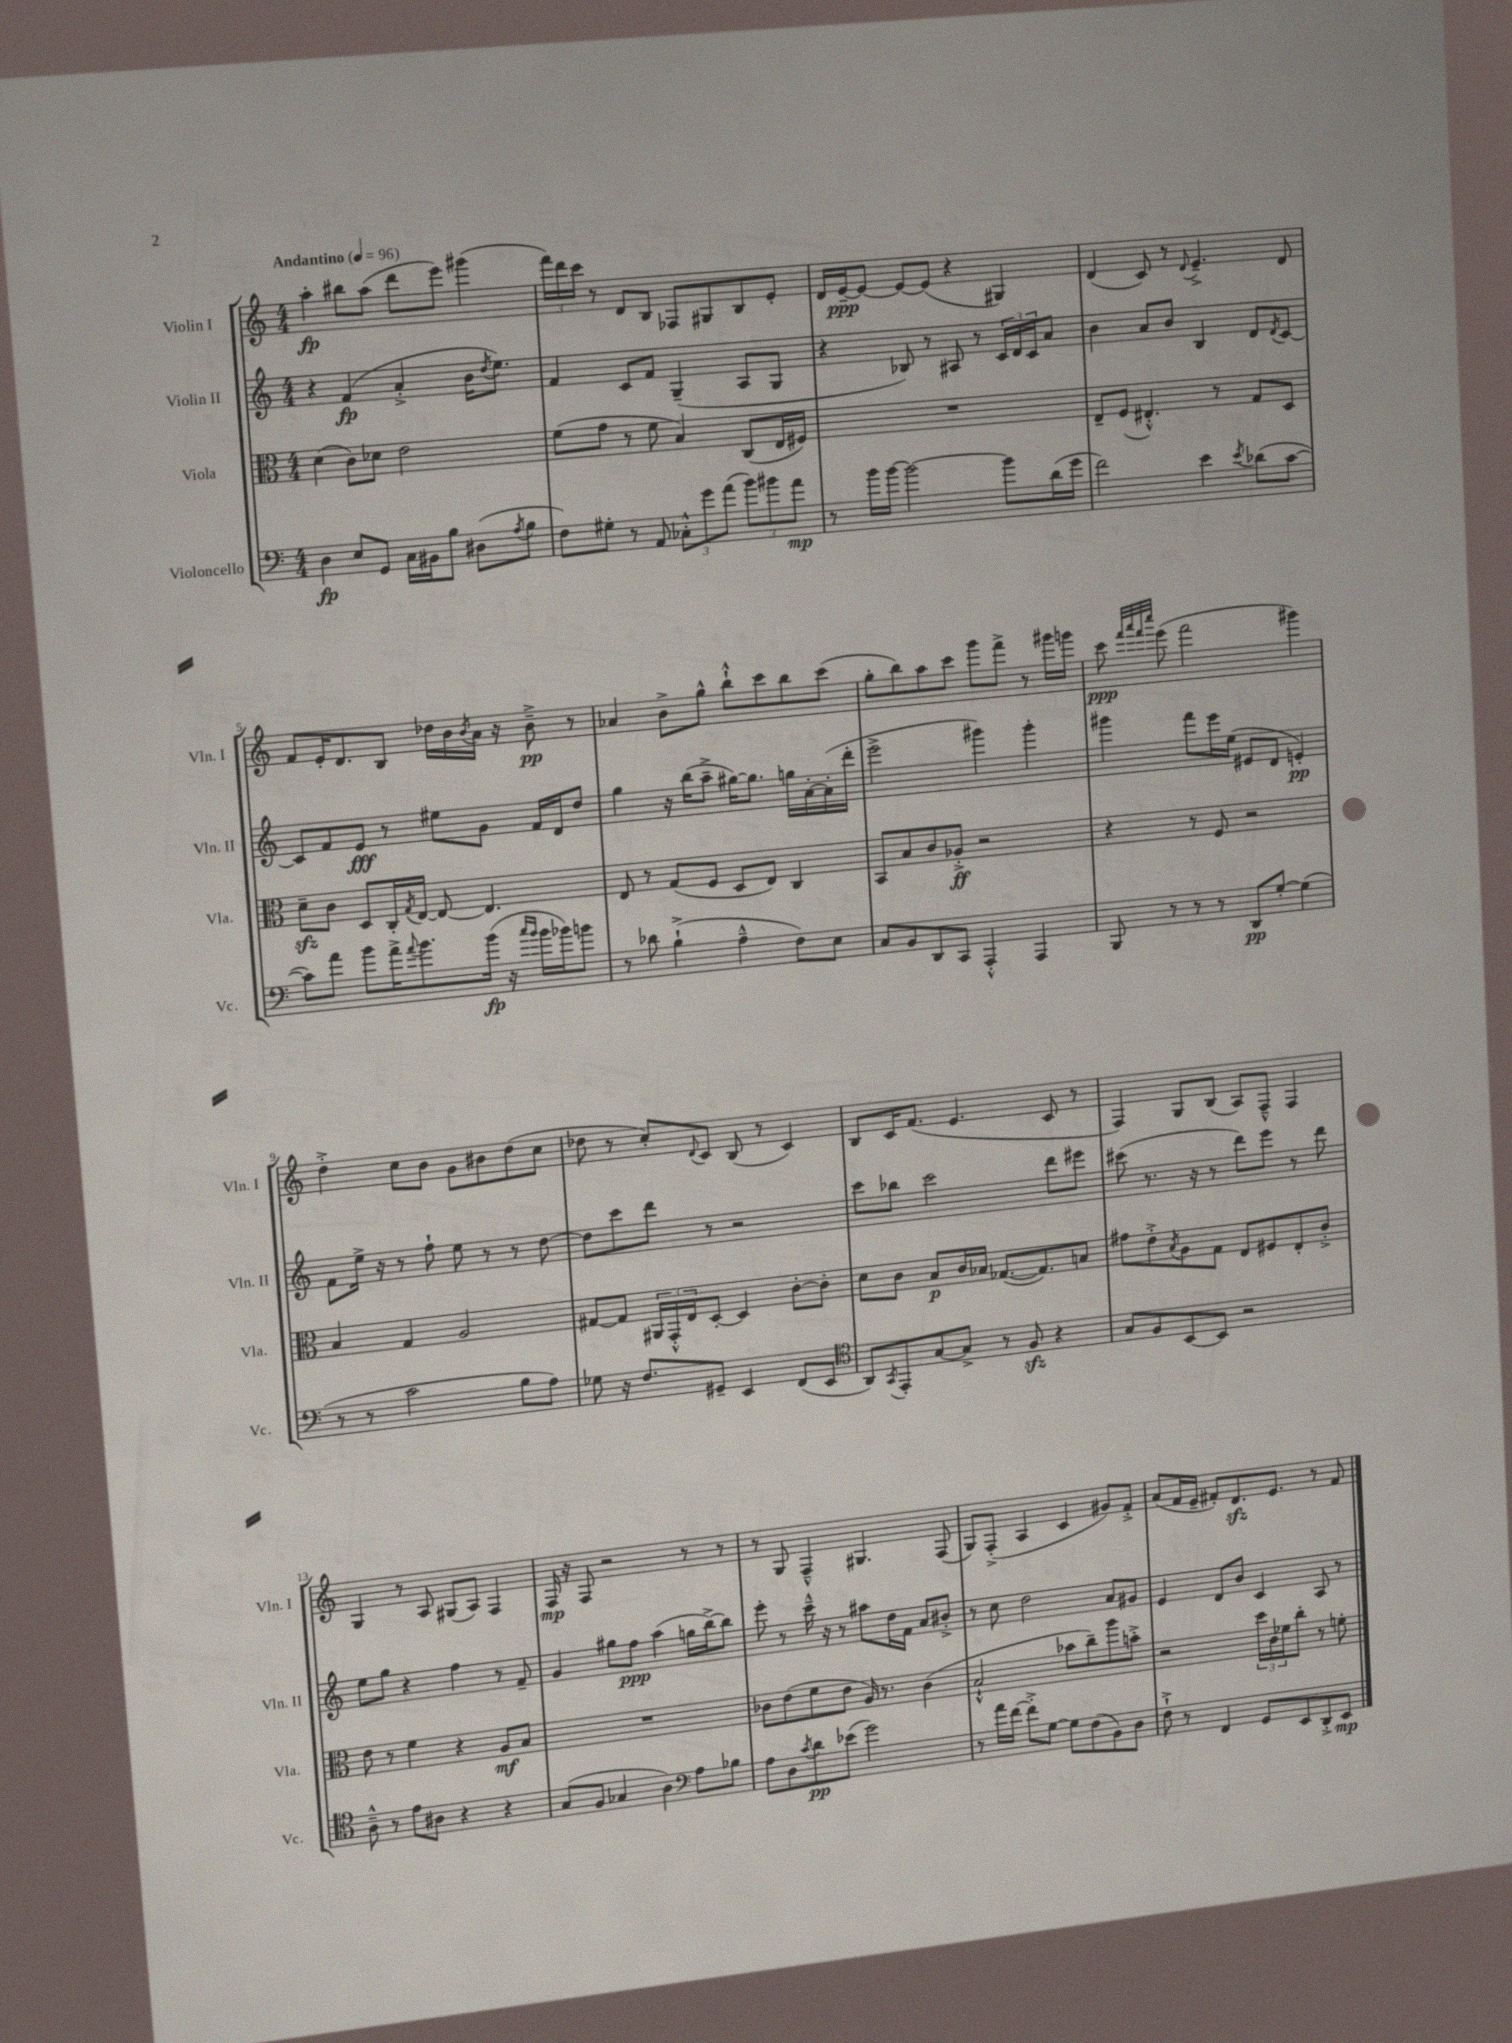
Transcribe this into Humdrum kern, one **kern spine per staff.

**kern	**kern	**kern	**kern
*staff4	*staff3	*staff2	*staff1
*clefF4	*clefC3	*clefG2	*clefG2
*k[]	*k[]	*k[]	*k[]
*M4/4	*M4/4	*M4/4	*M4/4
*MM96	*MM96	*MM96	*MM96
4D	(4d	4r	4aa'
8E	8c)	(4f	8bb#
8GG	8d-	.	(8aa
16C	2e	4a'^	8ddd
16BB#	.	.	.
8B	.	.	8eee)
(8D#	.	16b	(4ggg#
.	.	8qdd	.
.	.	8.ee)	.
8qA	.	.	.
8B	.	.	.
=	=	=	=
8F)	(8f	4f	24fff)
.	.	.	24ddd
.	.	.	24ccc
8G#'	8g	.	8r
8r	8r	8c	8d
8AA	8f	8f	8B
12C-'^^	4B)	(4G~	8F-
12g	.	.	.
.	.	.	8G#
(12a	.	.	.
12b)	(8C	8A	8B
12b#	.	.	.
.	16E	8G	8e'
12a	.	.	.
.	16F#)	.	.
=	=	=	=
8r	1r	4r	16d
.	.	.	[16e~
16b	.	.	8e_
[16b	.	.	.
2b_	.	8B-)	8e_
.	.	8r	(8e]
.	.	8A#	4r
.	.	8r	.
8b]	.	24c	4G#)
.	.	24d	.
.	.	24c	.
(16d	.	8a	.
16g	.	.	.
=	=	=	=
2f)	8E~	4b	(4d
.	(8F	.	.
.	4.E#'^^)	8a	8c)
.	.	8b	8r
.	.	.	8qqd
4e	.	4B	4.e~^
.	8r	.	.
8qe	.	.	.
(8d-	8G	8d	.
.	.	8qd	.
[8c	8D	[8c	8d
=	=	=	=
8c])	8d~	8c]	8f
8a	8c	8f	16e'
.	.	.	8.d
8b	8D	8e	.
16a^	16C'	8r	8B
8qqa	8qG	.	.
8.b	[16E	.	.
.	8E_	8ee#	16dd-
.	.	.	16b
.	.	.	8qb
(16b	4.E]	8g	16a
16r	.	.	16r
16qqcc	.	.	.
16qqb	.	.	.
16b	.	16f	8b~^
16b-)	.	16d	.
8b	.	8dd	8r
=	=	=	=
8r	8E	4gg	4a-
8d-	8r	.	.
(4B`^	(8G	16r	8b^
.	.	(16bb	.
.	8F	8aa~^	8gg^^
4A~^^	8D	[16gg#)	8bb`^^
.	.	8.gg#]	.
.	8E)	.	8ccc
8F)	4C	16gg	8bb
.	.	[16a'	.
8E	.	(16a']	(8ccc
.	.	16ddd'	.
=	=	=	=
8C	8BB	2eee^	8gg'
8BB	8B	.	8bb)
8DD	8c	.	8aa
8CC	8A-'^	.	8ccc
4AAA'^^	2r	4ggg#)	8ggg
.	.	.	8fff^
4AAA	.	4ggg#'	8r
.	.	.	16ggg#
.	.	.	16ggg
=	=	=	=
8BBB	4r	4ggg#	8ccc
.	.	.	32qqfff
.	.	.	32qqaaa
.	.	.	32qqfff
.	.	.	32qqcccc
8r	.	.	(8eee
8r	8r	8fff	2fff
8r	8F	16eee	.
.	.	(16ee	.
8DD	2r	8e#	.
[8G'	.	8d	.
(4G]	.	4e')	4ggg#)
=	=	=	=
8r	4B	8f	4dd'^
8r	.	16ee^	.
.	.	16r	.
2c	4G	8r	8cc
.	.	8ff`	8b
.	2A	8ee	8g
.	.	8r	8b#
8B	.	8r	(8dd
8A)	.	[8dd	8cc
=	=	=	=
8G-	[8G#	8dd]	8dd-
16r	8G#]	8ccc	8r
8.F	.	.	.
.	24AA#	8ddd	8cc')
.	24GG'^^	.	.
.	24E	.	.
.	.	.	8qqd
8GG#~	[8D'	8r	8c
4EE	4D]	2r	(8B
.	.	.	8r
(8FF	[8c'	.	4c)
8EE	8c']	.	.
=	=	=	=
*clefC4	*	*	*
8AA)	8d	8ccc	8B
8qGG	.	.	.
8EE'	8c	8bb-	16c
.	.	.	(8.f
[8G	8B	2ccc	.
8G^]	16c	.	4.e
.	16B-	.	.
8r	([8.G-	.	.
8F	.	.	.
.	8.G-])	.	.
4r	.	8ddd	8c
.	8B	8eee#	8r
=	=	=	=
8G	8g#	(8ccc#	4F)
8F	8e'^	8.r	.
.	8qB	.	.
[8BB	8A	.	8G
.	.	16r	.
8BB]	8G	8r	(8B
2r	8E	8ddd)	8A)
.	8F#	8eee	8F~^^
.	8E'	8r	4F
.	8c'^	8ddd	.
=	=	=	=
8A~^^	8e	8ee	4G
8r	8r	8gg	.
8e	4f	4r	8r
8A#	.	.	8A
4r	4r	4ff	(8G#
.	.	.	8A)
4r	8A	8r	4F
.	8B	8f~	.
=	=	=	=
(8G	1r	4g	16F
.	.	.	16r
8F	.	.	8F
4G-	.	8gg#	2r
.	.	8ff	.
4A)	.	(4aa	.
*clefF4	*	*	*
8A	.	16gg	8r
.	.	[16bb^)	.
8B-	.	8bb]	8r
=	=	=	=
8A	8c-	8eee'	8r
8D	(8e	8r	8G
8qc	.	.	.
8d	8f	16ccc~^^	4F~^^
.	.	16r	.
(8e-	8e	8r	.
2g)	16A)	8aa#	4.G#
.	8.r	.	.
.	.	16dd	.
.	.	16f	.
.	(4c-	8a	.
.	.	8b#'^	(8F
=	=	=	=
8r	2B`^^	8r	8G)
16a	.	8cc	(8F'^
[16f	.	.	.
8f'^]	.	2dd	4A
[8G	.	.	.
8G]	8b-	.	4c
(8F	8cc~)	.	.
8BB)	8aa	8a	8g#)
8D	8b'^	8g#	8f'^
=	=	=	=
8F`^	2r	4e	(8a
8r	.	.	16f
.	.	.	16e~
4FF	.	8d	8f#')
.	.	8b	8.d
8GG	24dd	4c	.
.	24c	.	.
.	.	.	8.e
.	24f-	.	.
8EE	8cc'	.	.
8DD'^	8r	8A	8r
8EE	8f'	8r	8f#
==	==	==	==
*-	*-	*-	*-
